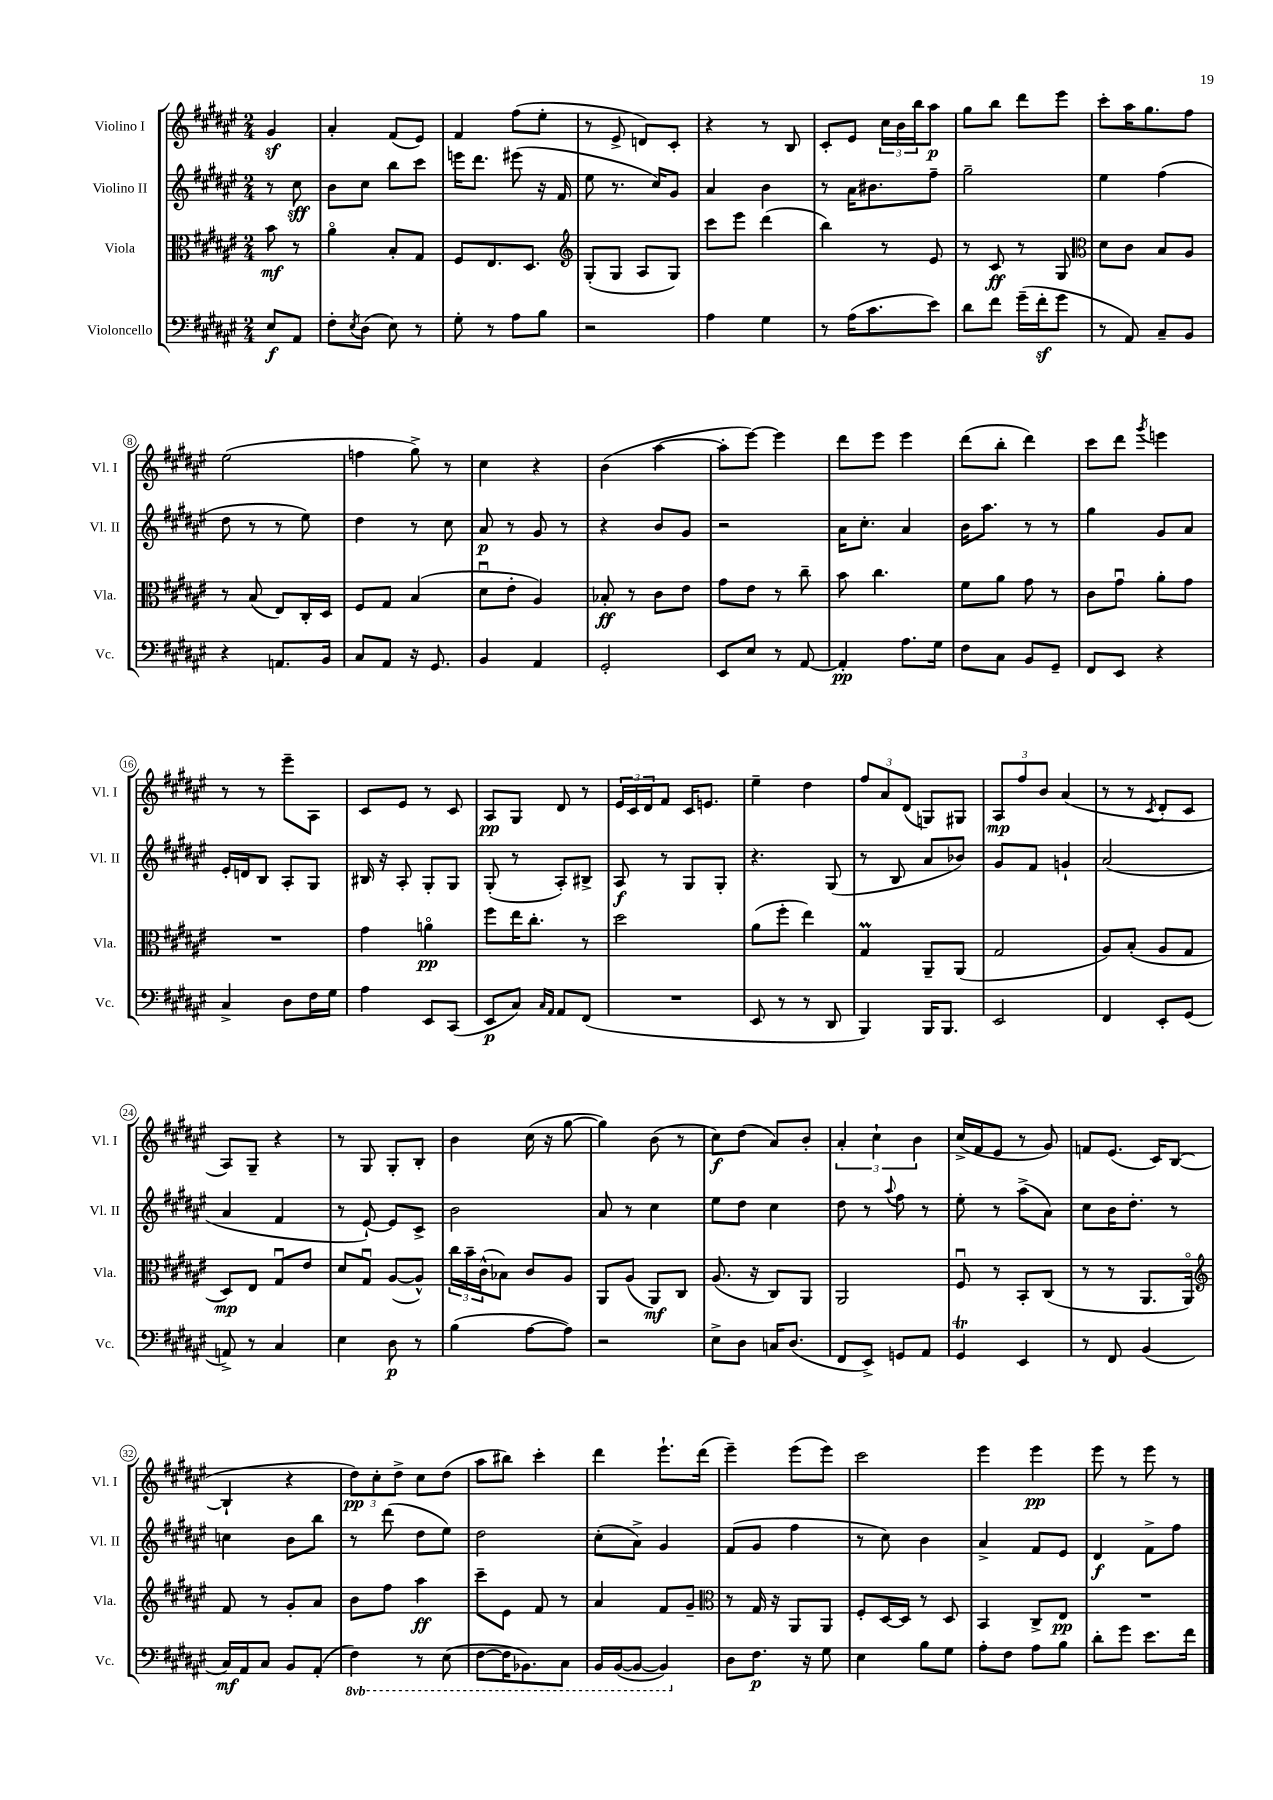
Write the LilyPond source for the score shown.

<<
\new StaffGroup <<
\new Staff = "s0" \with { instrumentName = "Violino I" shortInstrumentName = "Vl. I" } {
    \clef treble \key fis \major \numericTimeSignature \time 2/4 \partial 4
    gis'4\sf |
    ais'4-. fis'8( eis'8) |
    fis'4 fis''8( eis''8-. |
    r8 eis'8-> d'8) cis'8-. |
    r4 r8 b8 |
    cis'8-. eis'8 \tuplet 3/2 { cis''16 b'16 b''16 } ais''8\p |
    gis''8 b''8 dis'''8 eis'''8 |
    cis'''8-. ais''16 gis''8. fis''8 |
    eis''2( |
    f''4 gis''8->) r8 |
    cis''4 r4 |
    b'4( ais''4~ |
    ais''8-. eis'''8~) eis'''4 |
    dis'''8 eis'''8 eis'''4 |
    dis'''8( b''8-. dis'''4) |
    cis'''8 dis'''8 \acciaccatura { gis'''8 } e'''4 |
    r8 r8 eis'''8-- ais8 |
    cis'8 eis'8 r8 cis'8 |
    ais8\pp gis8 dis'8 r8 |
    \tuplet 3/2 { eis'16 cis'16 dis'16 } fis'8 cis'16 e'8. |
    eis''4-- dis''4 |
    \tuplet 3/2 { fis''8 ais'8 dis'8( } g8) gis8 |
    \tuplet 3/2 { ais8\mp fis''8 b'8 } ais'4( |
    r8 r8 \acciaccatura { cis'8 } dis'8-. cis'8 |
    ais8) gis8-- r4 |
    r8 gis8 gis8-. b8-. |
    b'4 cis''16( r16 gis''8~ |
    gis''4) b'8( r8 |
    cis''8\f) dis''8( ais'8) b'8-. |
    \tuplet 3/2 { ais'4-. cis''4-! b'4 } |
    cis''16->( fis'16 eis'8 r8 gis'8) |
    f'8 eis'8.( cis'16) b8~( |
    b4-! r4 |
    \tuplet 3/2 { dis''8\pp) cis''8-. dis''8-> } cis''8 dis''8( |
    ais''8 bis''8) cis'''4-. |
    dis'''4 eis'''8.-! dis'''16( |
    eis'''4--) eis'''8( eis'''8) |
    cis'''2 |
    eis'''4 eis'''4\pp |
    eis'''8 r8 eis'''8 r8 \bar "|." |
}
\new Staff = "s1" \with { instrumentName = "Violino II" shortInstrumentName = "Vl. II" } {
    \clef treble \key fis \major \numericTimeSignature \time 2/4 \partial 4
    r8 cis''8\sff |
    b'8 cis''8 b''8 cis'''8 |
    e'''16 dis'''8. eis'''8( r16 fis'16 |
    eis''8 r8. cis''16) gis'8 |
    ais'4 b'4 |
    r8 ais'16 bis'8. fis''8-- |
    gis''2-- |
    eis''4 fis''4( |
    dis''8 r8 r8 eis''8) |
    dis''4 r8 cis''8 |
    ais'8\p r8 gis'8 r8 |
    r4 b'8 gis'8 |
    r2 |
    ais'16 cis''8.-. ais'4 |
    b'16 ais''8. r8 r8 |
    gis''4 gis'8 ais'8 |
    eis'16-. d'16 b8 ais8-. gis8 |
    bis16 r16 ais8-. gis8-. gis8 |
    gis8-.( r8 ais8-.) bis8-> |
    ais8\f r8 gis8 gis8-. |
    r4. gis8( |
    r8 b8 ais'8 bes'8) |
    gis'8 fis'8 g'4-! |
    ais'2( |
    ais'4 fis'4 |
    r8 eis'8~-!) eis'8 cis'8-> |
    b'2 |
    ais'8 r8 cis''4 |
    eis''8 dis''8 cis''4 |
    dis''8 r8 \appoggiatura { ais''8 } fis''8 r8 |
    eis''8-. r8 ais''8->( ais'8) |
    cis''8 b'16 dis''8.-. r8 |
    c''4 b'8 b''8 |
    r8 dis'''8( dis''8 eis''8) |
    dis''2 |
    cis''8-.( ais'8->) gis'4 |
    fis'8( gis'8 fis''4 |
    r8 cis''8) b'4 |
    ais'4-> fis'8 eis'8 |
    dis'4\f fis'8-> fis''8 \bar "|." |
}
\new Staff = "s2" \with { instrumentName = "Viola" shortInstrumentName = "Vla." } {
    \clef alto \key fis \major \numericTimeSignature \time 2/4 \partial 4
    b'8\mf r8 |
    ais'4\flageolet b8-. gis8 |
    fis8 eis8. dis8. |
    \clef treble gis8-.( gis8 ais8 gis8) |
    cis'''8 eis'''8 dis'''4( |
    b''4) r8 eis'8 |
    r8 cis'8\ff r8 gis8 |
    \clef alto dis'8 cis'8 b8 ais8 |
    r8 b8( eis8) cis16-. dis16 |
    fis8 gis8 b4( |
    dis'8\downbow eis'8-. ais4) |
    bes8-.\ff r8 cis'8 eis'8 |
    gis'8 eis'8 r8 cis''8-- |
    b'8 cis''4. |
    fis'8 ais'8 gis'8 r8 |
    cis'8 gis'8\downbow ais'8-. gis'8 |
    R2 |
    gis'4 a'4\flageolet\pp |
    fis''8 eis''16 cis''8.-. r8 |
    dis''2 |
    ais'8( fis''8-. eis''4) |
    gis4\prall ais,8-- ais,8( |
    gis2 |
    ais8) b8-.( ais8 gis8 |
    dis8\mp) eis8 gis8\downbow eis'8 |
    dis'8 gis8\downbow ais8~( ais8-^) |
    \tuplet 3/2 { cis''16 b'16-- cis'16-^( } bes8) cis'8 ais8 |
    ais,8 ais8( ais,8\mf) cis8 |
    ais8.( r16 cis8) ais,8 |
    ais,2 |
    fis8\downbow r8 b,8-. cis8( |
    r8 r8 ais,8. ais,16\flageolet) |
    \clef treble fis'8 r8 gis'8-. ais'8 |
    b'8 fis''8 ais''4\ff |
    cis'''8-- eis'8 fis'8 r8 |
    ais'4 fis'8 gis'8-- |
    \clef alto r8 gis16 r16 ais,8 ais,8 |
    fis8-. dis16~ dis16 r8 dis8 |
    b,4 cis8-> eis8\pp |
    R2 \bar "|." |
}
\new Staff = "s3" \with { instrumentName = "Violoncello" shortInstrumentName = "Vc." } {
    \clef bass \key fis \major \numericTimeSignature \time 2/4 \set Staff.ottavationMarkups = #ottavation-simple-ordinals \partial 4
    eis8\f ais,8 |
    fis8-. \acciaccatura { eis8 } dis8( eis8) r8 |
    gis8-. r8 ais8 b8 |
    r2 |
    ais4 gis4 |
    r8 ais16( cis'8. eis'8) |
    dis'8 fis'8 gis'16--( fis'16-.\sf gis'8 |
    r8 ais,8) cis8-- b,8 |
    r4 a,8. b,16 |
    cis8 ais,8 r16 gis,8. |
    b,4 ais,4 |
    gis,2-. |
    eis,8 eis8 r8 ais,8~ |
    ais,4-.\pp ais8. gis16 |
    fis8 cis8 b,8 gis,8-- |
    fis,8 eis,8 r4 |
    cis4-> dis8 fis16 gis16 |
    ais4 eis,8 cis,8( |
    eis,8\p cis8) \grace { cis16 ais,16 } ais,8 fis,8( |
    R2 |
    eis,8 r8 r8 dis,8 |
    b,,4) b,,16 b,,8. |
    eis,2 |
    fis,4 eis,8-. gis,8( |
    a,8->) r8 cis4 |
    eis4 dis8\p r8 |
    b4( ais8~ ais8) |
    r2 |
    eis8-> dis8 c16 dis8.( |
    fis,8 eis,8->) g,8 ais,8 |
    gis,4\trill eis,4 |
    r8 fis,8 b,4( |
    cis16\mf) ais,16 cis8 b,8 ais,8-.( |
    \ottava #-1 fis,4) r8 eis,8( |
    fis,8~ fis,16 bes,,8.) cis,8 |
    b,,16 b,,16~( b,,8~ b,,4) \ottava #0 |
    dis8 fis8.\p r16 gis8 |
    eis4 b8 gis8 |
    ais8-. fis8 ais8 b8 |
    dis'8-. gis'8 eis'8. fis'16 \bar "|." |
}
>>
>>
\layout { \context { \Score \override BarNumber.stencil = #(make-stencil-circler 0.1 0.3 ly:text-interface::print) } }
